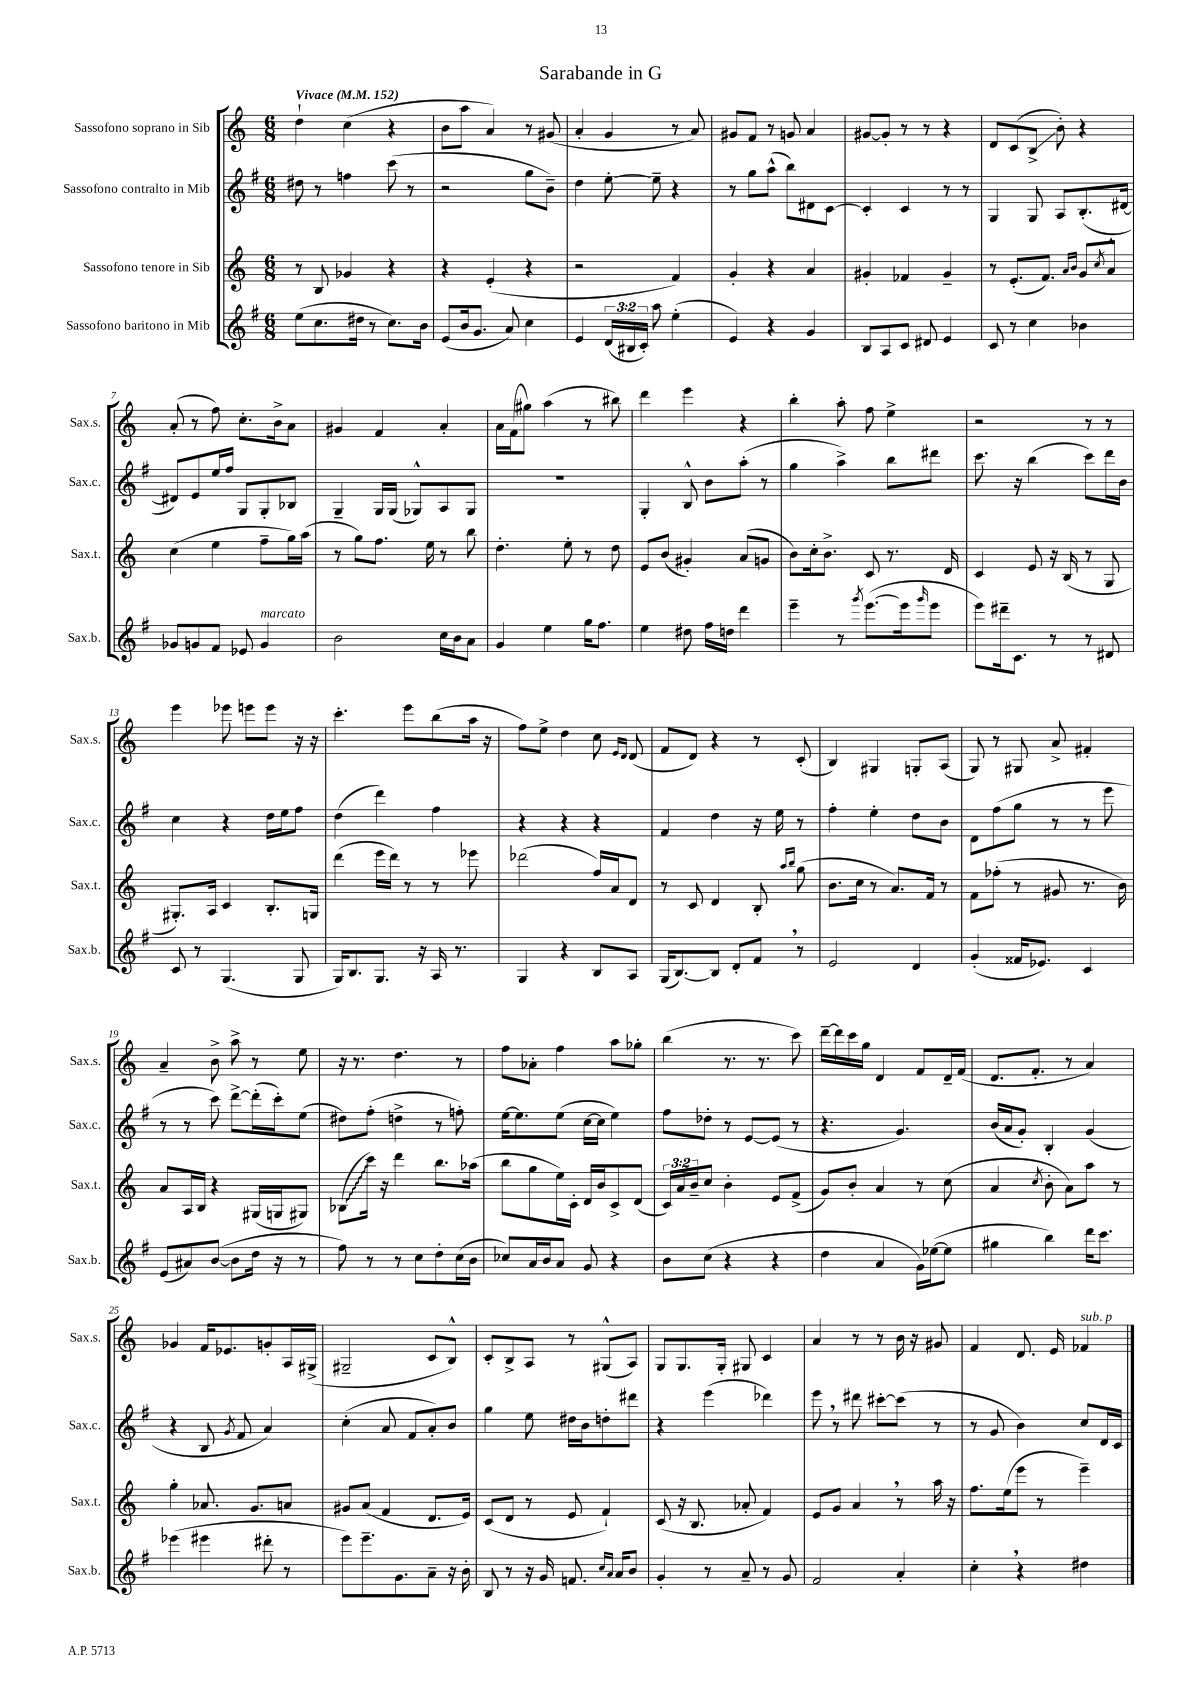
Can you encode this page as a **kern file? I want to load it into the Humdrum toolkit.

**kern	**kern	**kern	**kern
*staff4	*staff3	*staff2	*staff1
*clefG2	*clefG2	*clefG2	*clefG2
*k[f#]	*k[]	*k[f#]	*k[]
*M6/8	*M6/8	*M6/8	*M6/8
*MM152	*MM152	*MM152	*MM152
(8ee\L	8r	8dd#\	4dd`\
8.cc\	8B/	8r	.
.	4g-/	4ff\	(4cc\
16dd#\Jk	.	.	.
8r	.	.	.
8.cc\L)	4r	(8ccc\	4r
.	.	8r	.
16b\Jk	.	.	.
=	=	=	=
(8e/L	4r	2r	8b\L
16b/k	.	.	8aa\J
8.g/J	.	.	.
.	(4e'/	.	4a/)
8a/)	.	.	.
4cc\	4r	8gg\L	8r
.	.	8b~\J)	(8g#/
=	=	=	=
4e/	2r	4dd\	4a'/
(24d/LL	.	[8ee'\	4g/
24B#/	.	.	.
24c'/JJ)	.	.	.
8aa\	.	8ee~\]	.
(4ee'\	4f/)	4r	8r
.	.	.	8a/)
=	=	=	=
4e/)	4g'/	8r	8g#/L
.	.	8gg\L	8f/J
4r	4r	(8aa^^\J	8r
.	.	8bb\L)	8g/
4g/	4a/	8d#\	4a/
.	.	[8c\J	.
=	=	=	=
8B/L	4g#'/	4c'/]	[8g#/L
8A/	.	.	8g#'/]J
8c/J	4f-/	4c/	8r
8d#/	.	.	8r
4e/	4g#~/	8r	4r
.	.	8r	.
=	=	=	=
8c/	8r	4G/	8d/L
8r	(8.e'/L	.	(8c/
4cc\	.	8G/	8B^/J
.	8.f/J)	.	.
.	.	8A/L	8b'\)
.	16qqa/LL	.	.
.	16qqb/JJ	.	.
4b-\	8g/L	(8.B'/	4r
.	8qcc/	.	.
.	8a^^/J	.	.
.	.	[16d#/Jk	.
=	=	=	=
8g-/L	(4cc\	8d#/]L)	(8a'/
8g/	.	8e/	8r
8f#/J	4ee\	16ee/L	8ff\)
.	.	16ff#/JJ	.
8e-/	.	8G/L	8.cc'\L
4g/	8ff~\L	8G'/	.
.	.	.	16b^\k
.	16gg\L)	8B-/J	8a\J
.	(16aa\JJ	.	.
=	=	=	=
2b\	8r	4G~/	4g#/
.	8gg\L)	.	.
.	8.ff\J	16G/LL	4f/
.	.	(16G/JJ	.
.	.	8G-^^/L)	.
.	16ee\	.	.
16cc\LL	8r	8A/	4a'/
16b\J	.	.	.
8a\J	8bb\	8G-/J	.
=	=	=	=
4g/	4.dd'\	2.r	16a\LL
.	.	.	(16f\J
.	.	.	8gg#\J)
4ee\	.	.	(4aa\
.	8ee'\	.	.
16gg\LK	8r	.	8r
8.ff#\J	.	.	.
.	8dd\	.	8bb#\)
=	=	=	=
4ee\	8e/L	4G'/	4ddd\
.	(8b/J	.	.
8dd#\	4g#'/)	8B^^/	4eee\
16ff#\LL	.	8b\L	.
16dd\JJ	.	.	.
4ddd\	(8a/L	(8aa'\J	4r
.	8g/J	8r	.
=	=	=	=
4eee~\	8b\L)	4gg\	4bb'\
.	16cc'\k	.	.
.	8.b^\J	.	.
8r	.	4aa^\)	8aa'\
8qggg/	.	.	.
([8.eee\L	8c/	.	8ff\
.	8.r	8bb\L	4ee^\
16eee\]k	.	.	.
16qqggg/	.	.	.
8eee\J	.	8ddd#\J	.
.	16d/	.	.
=	=	=	=
8eee\L)	4c/	8.ccc\	2r
16ddd#~\k	.	.	.
8.c\J	.	16r	.
.	8e/	(4bb\	.
8r	16r	.	.
.	(16B/	.	.
8r	8r	8ccc\L)	8r
8d#/	8G/	16ddd\L	8r
.	.	16b\JJ	.
=	=	=	=
8c/	8.G#'/L)	4cc\	4eee\
8r	.	.	.
.	16A/Jk	.	.
(4.G/	4c/	4r	8eee-\
.	.	.	8eee\L
.	8.B'/L	16dd\LL	8eee\J
.	.	16ee\J	.
8G/	.	8ff#\J	16r
.	16G/Jk	.	16r
=	=	=	=
16G/LK)	(4ddd\	(4dd\	4.ccc'\
8.B/	.	.	.
8.G/J	16eee\LL	4ddd\)	.
.	16ddd\JJ)	.	.
.	8r	.	8eee\L
16r	.	.	.
16A/	8r	4ff#\	(8bb\
8.r	.	.	.
.	8eee-\	.	16aa\Jk
.	.	.	16r
=	=	=	=
4G/	(2ddd-\	4r	8ff\L)
.	.	.	8ee^\J
4r	.	4r	4dd\
8B/L	16ff/LL)	4r	8cc\
.	16a/J	.	.
.	.	.	16qqe/LL
.	.	.	16qqd/JJ
8A/J	8d/J	.	(8d/
=	=	=	=
(16G/LK	8r	4f#/	8f/L
[8.B/)	.	.	.
.	8c/	.	8d/J)
8B/]J	4d/	4dd\	4r
8d'/L	.	.	.
8f#/J	8B'/	16r	8r
.	.	16ee\	.
.	16qqaa/LL	.	.
.	16qqbb/JJ	.	.
8r	(8gg\	8r	(8c'/
=	=	=	=
2e/	8.b\L	4ff#'\	4B/)
.	16cc\Jk	.	.
.	8r	4ee'\	4G#/
.	8.a/L)	.	.
4d/	.	8dd\L	8G'/L
.	16f/Jk	.	.
.	8r	8b\J	(8A/J
=	=	=	=
(4g'/	8f\L	8d\L	8G/)
.	(8ff-'\J	(8ff#\	8r
16f##/LK	8r	8gg\J	8G#/
8.e-/J)	.	.	.
.	8g#/	8r	8a^/
4c/	8.r	8r	4f#'/
.	.	8eee\	.
.	16b\)	.	.
=	=	=	=
(8e/L	8a/L	8r	4a~/
8a#/)	16A/L	8r	.
.	16B/JJ	.	.
([8b/J	4r	8ccc\)	8b^\
8b\]L	.	[8ddd^\L	8aa^\
16dd\Jk	(16G#/LL	(16ddd'\]L	8r
16r	16G/J	16ccc'\J)	.
8r	8G#/J)	(8ee\J	8ee\
=	=	=	=
8ff#\)	(8B-\L	8dd#\L)	16r
.	.	.	8.r
8r	16ccc\Jk)	(8ff#'\J	.
.	16r	.	.
8r	4ddd\	4dd^\	4.dd\
8cc\L	.	.	.
8dd'\	8.bb\L	8r	.
(16cc\L	.	8ff'\)	8r
16b\JJ	(16aa-\Jk	.	.
=	=	=	=
8cc-/L)	8bb\L	[16ee\LK	8ff\L
.	.	8.ee\]	.
16a/L	8gg\	.	8a-'\J
16b/J	.	.	.
8a/J	16ee\L)	(8ee\J	4ff\
.	16c'\JJ	.	.
8g/	16d/LL	[16cc\LL	.
.	16b/J	16cc\]JJ	.
4r	8c^/	4ee\)	8aa\L
.	(8d/J	.	8gg-'\J
=	=	=	=
8b\L	24c/LL)	8ff#\L	(4bb\
.	24a/	.	.
.	24b~/J	.	.
(8cc\J	8cc/J	8dd-'\J	.
4r	4b'\	8r	8.r
.	.	[8e/L	.
.	.	.	8.r
4r	8e/L	(8e/]J	.
.	(8f^/J	8r	8ccc\)
=	=	=	=
4dd\	8g/L)	4.r	[16ddd~\LL
.	.	.	16ddd\]
.	8b'/J	.	16ccc\
.	.	.	16gg\JJ
4a/	4a/	.	4d/
.	.	4.g/)	.
16g\LL)	8r	.	8f/L
([16ee-\J	.	.	.
8ee-\]J	(8cc\	.	16d~/L
.	.	.	(16f/JJ
=	=	=	=
4gg#\	4a/	(16b/LL	8.d/L
.	.	16a/J	.
.	.	8g'/J)	.
.	.	.	8.f'/J
.	8qcc/	.	.
4bb\)	8b'\	4B'/	.
.	8a\L)	.	8r
16ddd\LK	8aa\J	(4g/	4a/)
8.ccc\J	.	.	.
.	8r	.	.
=	=	=	=
(4eee-\	4gg'\	4r	4g-/
4eee#\	8.a-/	8B/	16f/LK
.	.	.	8.e-/
.	.	8qg/	.
.	.	8f#/	.
.	8.g/L	.	.
8ddd#'\	.	4a/)	8g'/
8r	8a/J	.	16A/L
.	.	.	(16G#^/JJ
=	=	=	=
8eee\L)	8g#/L	(4cc'\	2G#~/
8.eee~\	(8a/J	.	.
.	4f/	8a/	.
8.g\	.	.	.
.	.	8f#/L	.
8a~\J	8.d/L	8a'/)	8c/L
16r	.	8b/J	8B^^/J)
16b'\	16e/Jk)	.	.
=	=	=	=
8B/	(8c/L	4gg\	8c'/L
8r	8d/J	.	8B^/
16r	8r	8ee\	8A/J
16g/	.	.	.
8.f/	8e/	16dd#\LL	8r
.	.	16b\J	.
.	4f`/)	8dd'\	(8G#^^/L
16qqcc/LL	.	.	.
16qqa/JJ	.	.	.
16a/LK	.	.	.
8b/J	.	8ddd#\J	8A/J)
=	=	=	=
4g'/	(8c/	4r	8G/L
.	16r	.	8.G/
.	8.B/	.	.
8r	.	(4eee\	.
.	.	.	16G'/Jk
8a~/	8a-'/	.	8G#/
8r	4f/)	4ddd-\)	4c/
8g/	.	.	.
=	=	=	=
2f#/	8e/L	8eee\	4a/
.	8g/J	8r	.
.	4a/	8ddd#\	8r
.	.	[8ccc#'\L	8r
4a'/	8r	(8ccc#\]J	16b\
.	.	.	16r
.	16aa\	8r	8g#/
.	16r	.	.
=	=	=	=
4cc'\	8.ff\L	8r	4f/
.	.	8g/	.
.	(16ee\k	.	.
4r	8eee\J	4b\)	8.d/
.	8r	.	.
.	.	.	16e/
4dd#\	4eee~\)	8cc/L	4f-/
.	.	16d/L	.
.	.	16c/JJ	.
==	==	==	==
*-	*-	*-	*-
